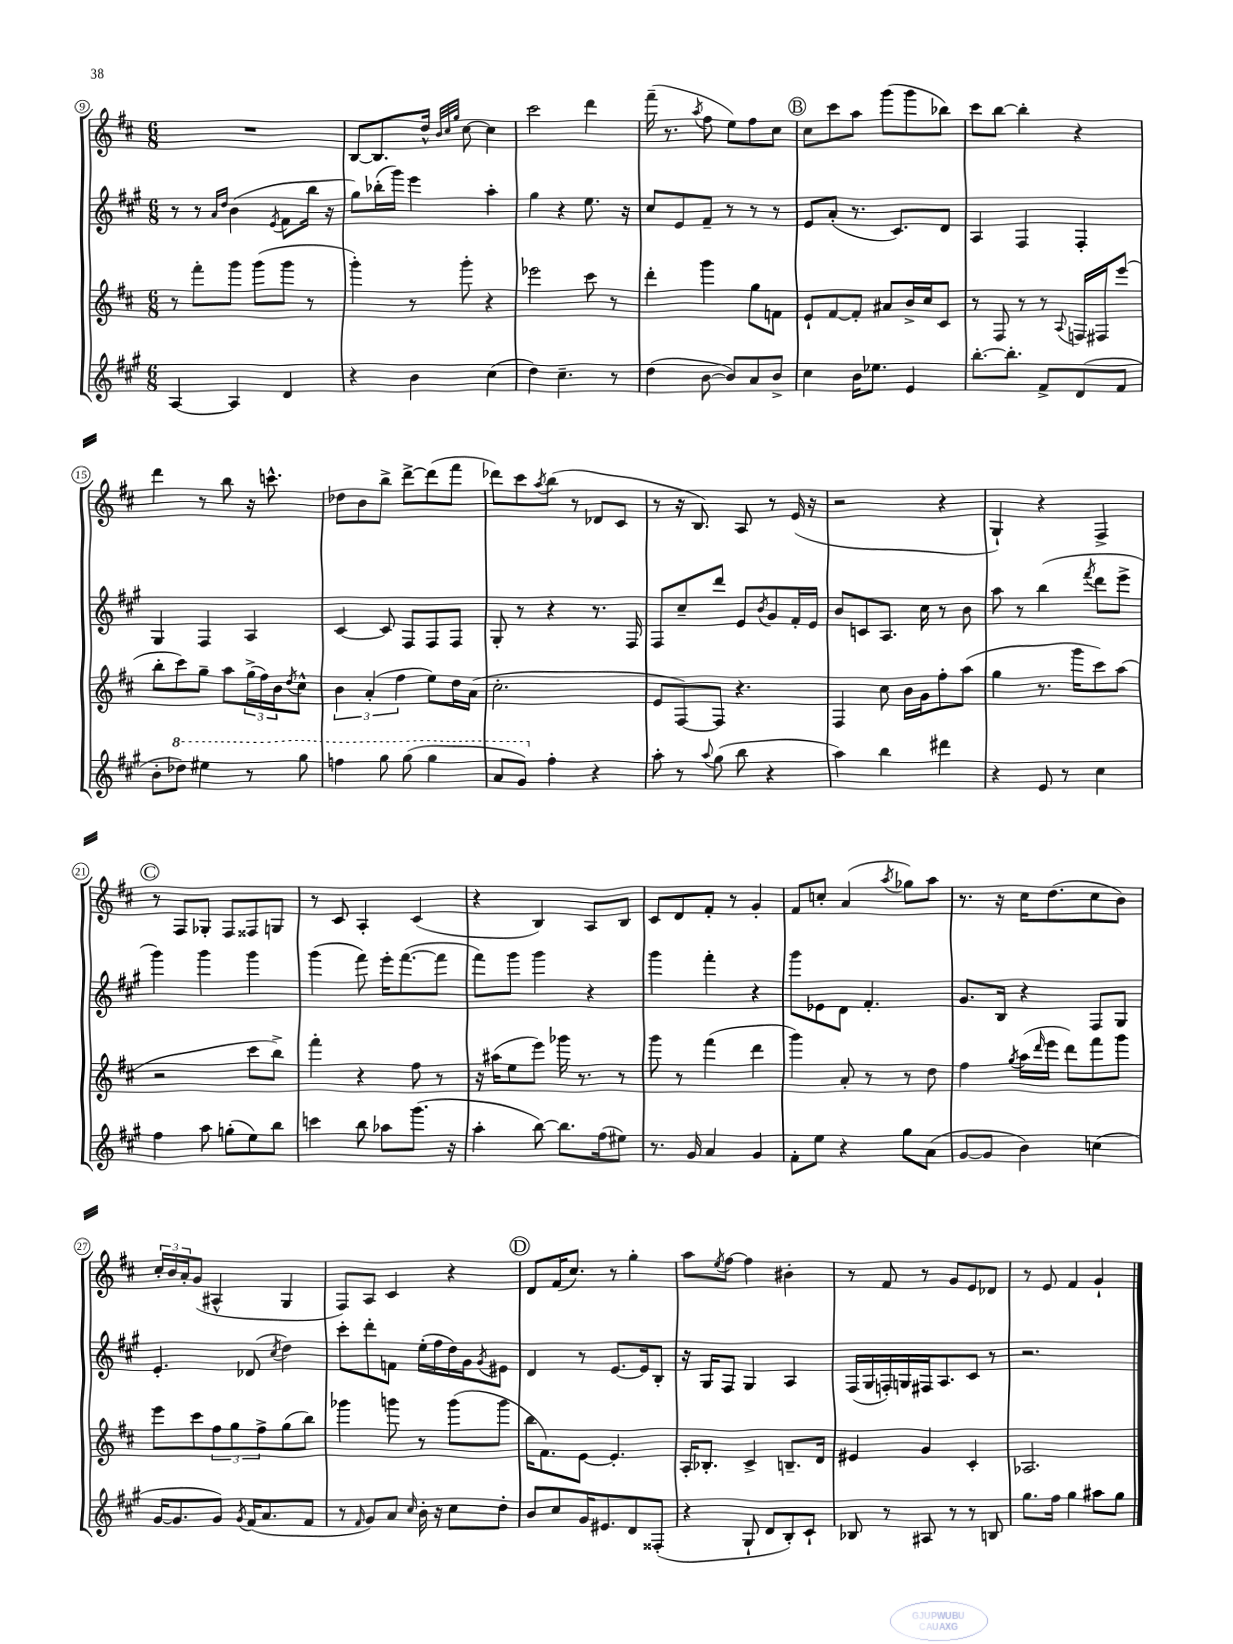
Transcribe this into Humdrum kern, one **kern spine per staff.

**kern	**kern	**kern	**kern
*staff4	*staff3	*staff2	*staff1
*clefG2	*clefG2	*clefG2	*clefG2
*k[f#c#g#]	*k[f#c#]	*k[f#c#g#]	*k[f#c#]
*M6/8	*M6/8	*M6/8	*M6/8
[4A	8r	8r	2.r
.	8fff#'	8r	.
.	.	16qqa	.
.	.	16qqdd	.
4A]	8ggg	(4b	.
.	(8ggg	.	.
.	.	8qe	.
4d	8ggg	8f#	.
.	8r	16bb	.
.	.	16r	.
=	=	=	=
4r	4ggg')	8gg#)	[8B
.	.	(16bb-'	8.B]
.	.	16ggg#)	.
4b	8r	4eee	.
.	.	.	16dd^^
.	.	.	32qqb
.	.	.	32qqcc#
.	.	.	32qqgg
.	8ggg'	.	[8cc#
(4cc#	4r	4aa'	4cc#]
=	=	=	=
4dd)	2eee-	4gg#	2ccc#
4.cc#~	.	4r	.
.	8ccc#	8.ee	4ddd
8r	8r	.	.
.	.	16r	.
=	=	=	=
(4dd	4ddd'	8cc#	(16fff#~
.	.	.	8.r
.	.	8e	.
.	.	.	8qaa
[8b	4ggg	8f#~	8ff#
8b])	.	8r	8ee)
8a	8gg	8r	8ff#
8b^	8f	8r	8cc#
=	=	=	=
4cc#	8e`	8e	8cc#
.	[8f#	(8a'	8ccc#
16b	8f#']	8.r	8aa
8.ee-	.	.	.
.	8a#	.	(8ggg
.	.	8.c#)	.
4e	16b^	.	8ggg
.	16cc#	.	.
.	8c#	8d	8bb-)
=	=	=	=
[8.bb'	8r	4A	8ccc#
.	8F#	.	[8bb
8.bb']	.	.	.
.	8r	4F#	4bb']
8f#^	8r	.	.
.	8qqA	.	.
(8d	16F	4F#'	4r
.	16F#	.	.
8f#	(8eee	.	.
=	=	=	=
8b'	8bb'	4G#	4ddd
8ddd-)	8ccc#)	.	.
4eee#	8gg~	4F#	8r
.	8aa	.	8bb
8r	(24gg^	4A	16r
.	24ff#)	.	.
.	.	.	8.ccc^^
.	24b	.	.
.	8qdd	.	.
8ggg#	8cc#^^	.	.
=	=	=	=
4fff	6b	[4c#	8dd-
.	.	.	8b
.	(6a'	.	.
8ggg#	.	8c#]	8bb^
.	6ff#	.	.
(8ggg#	.	8F#	[8ddd^
4ggg#	8ee)	8F#	(8ddd]
.	16dd	8F#	8fff#
.	(16a	.	.
=	=	=	=
8aa	2.cc#'	8G#'	8ddd-)
8gg#)	.	8r	8ccc#
.	.	.	8qaa
4ff#'	.	4r	(8bb
.	.	.	8r
4r	.	8.r	8d-
.	.	.	8c#
.	.	16F#	.
=	=	=	=
8aa'	8e	8F#	8r
8r	[8F#)	8cc#~	16r
.	.	.	8.B)
8qqaa	.	.	.
(8gg#	8F#]	8ddd	.
8bb	4.r	8e	8A
.	.	8qb	.
4r	.	8g#	8r
.	.	16f#'	(16e
.	.	16e	16r
=	=	=	=
4aa)	4F#	8b	2r
.	.	8c	.
4bb	8cc#	8.A	.
.	16b	.	.
.	16g	16cc#	.
4ddd#	8ff#'	8r	4r
.	(8aa	8b	.
=	=	=	=
4r	4gg	8aa	4G`)
.	.	8r	.
8e	8.r	(4bb	4r
8r	.	.	.
.	16ggg	.	.
.	.	8qfff#	.
4cc#	8ccc#)	8ddd	4F#^
.	(8aa	8eee^	.
=	=	=	=
4ff#	2r	4ggg#)	8r
.	.	.	8F#
8aa	.	4ggg#	8G-'
(8gg'	.	.	8F#
8ee)	8ccc#	4ggg#	8F##
8bb	8bb^)	.	8G
=	=	=	=
4ccc	4fff#'	(4ggg#	8r
.	.	.	8c#
8bb	4r	8fff#)	4A'
8aa-	.	16eee'	.
.	.	([8.fff#	.
(8.ggg#	8ff#	.	(4c#
.	8r	8fff#]	.
16r	.	.	.
=	=	=	=
4aa'	16r	8fff#)	4r
.	(16aa#	.	.
.	8ee	8ggg#	.
[8bb)	8eee)	4ggg#	4B)
8.bb]	16ggg-	.	.
.	8.r	.	.
.	.	4r	8A
(16ff#	.	.	.
8ee#)	8r	.	8B
=	=	=	=
8.r	8ggg	4ggg#	8c#
.	8r	.	8d
16g#	.	.	.
4a	(4fff#	4fff#'	8f#'
.	.	.	8r
4g#	4ddd	4r	4g'
=	=	=	=
8f#'	4ggg)	8ggg#	8f#
8ee	.	8e-	8cc'
4r	8a'	8d	(4a
.	8r	4.f#'	.
.	.	.	8qaa
8gg#	8r	.	8gg-)
(8a	8dd	.	8aa
=	=	=	=
[8g#	4ff#	8.g#	8.r
8g#]	.	.	.
.	.	16B	16r
.	8qgg	.	.
4b)	(16aa	4r	16cc#
.	16qqddd	.	.
.	16eee	.	(8.dd
.	8ddd)	.	.
(4cc	8fff#	8F#	8cc#
.	8ggg	8G#	8b)
=	=	=	=
[16g#	8eee	4.e'	24cc#'
.	.	.	24b
8.g#]	.	.	.
.	.	.	24a'
.	8ccc#	.	(8g
8g#)	12ff#	.	4A#^^
.	12gg	.	.
8qg#	.	.	.
(16f#	.	(8d-	.
.	12ff#^	.	.
8.a	.	.	.
.	.	8qcc#	.
.	(8gg	4dd)	4G
8f#	8bb)	.	.
=	=	=	=
8r	4ggg-	8ccc#'	8F#)
16qqf#	.	.	.
8g#)	.	8ddd'	8A
8a	8ggg	8f	4c#
16qqcc#	.	.	.
16b'	8r	(16ee'	.
16r	.	16ff#	.
8cc#	(8ggg	16dd)	4r
.	.	16g#	.
.	.	8qg#	.
8dd'	8ggg	8e#	.
=	=	=	=
8b	16bb	4d	8d
.	8.f#)	.	.
8cc#	.	.	(16f#
.	.	.	8.cc#)
16g#	[8e	8r	.
8.e#	.	.	.
.	4.e']	[8.e	8r
8d	.	.	4gg'
.	.	16e]	.
(8F##'	.	8B'	.
=	=	=	=
4r	16A'	16r	8aa
.	8.B-'	16G#	.
.	.	.	8qee
.	.	8F#	[8ff#
8G#`	4c#^	4G#	4ff#]
8d	.	.	.
8B')	8.B~	4A	4b#'
8c#`	.	.	.
.	16d	.	.
=	=	=	=
8B-	4e#	(16F#	8r
.	.	16G#	.
8r	.	16F')	8f#
.	.	16G	.
8A#	4g	16F#	8r
.	.	8.A	.
8r	.	.	8g
8r	4c#'	8c#	8e
8B	.	8r	8d-
=	=	=	=
8.gg#	2.A-	2.r	8r
.	.	.	8e
16ff#	.	.	.
4gg#	.	.	4f#
8aa#	.	.	4g`
8gg#	.	.	.
==	==	==	==
*-	*-	*-	*-
